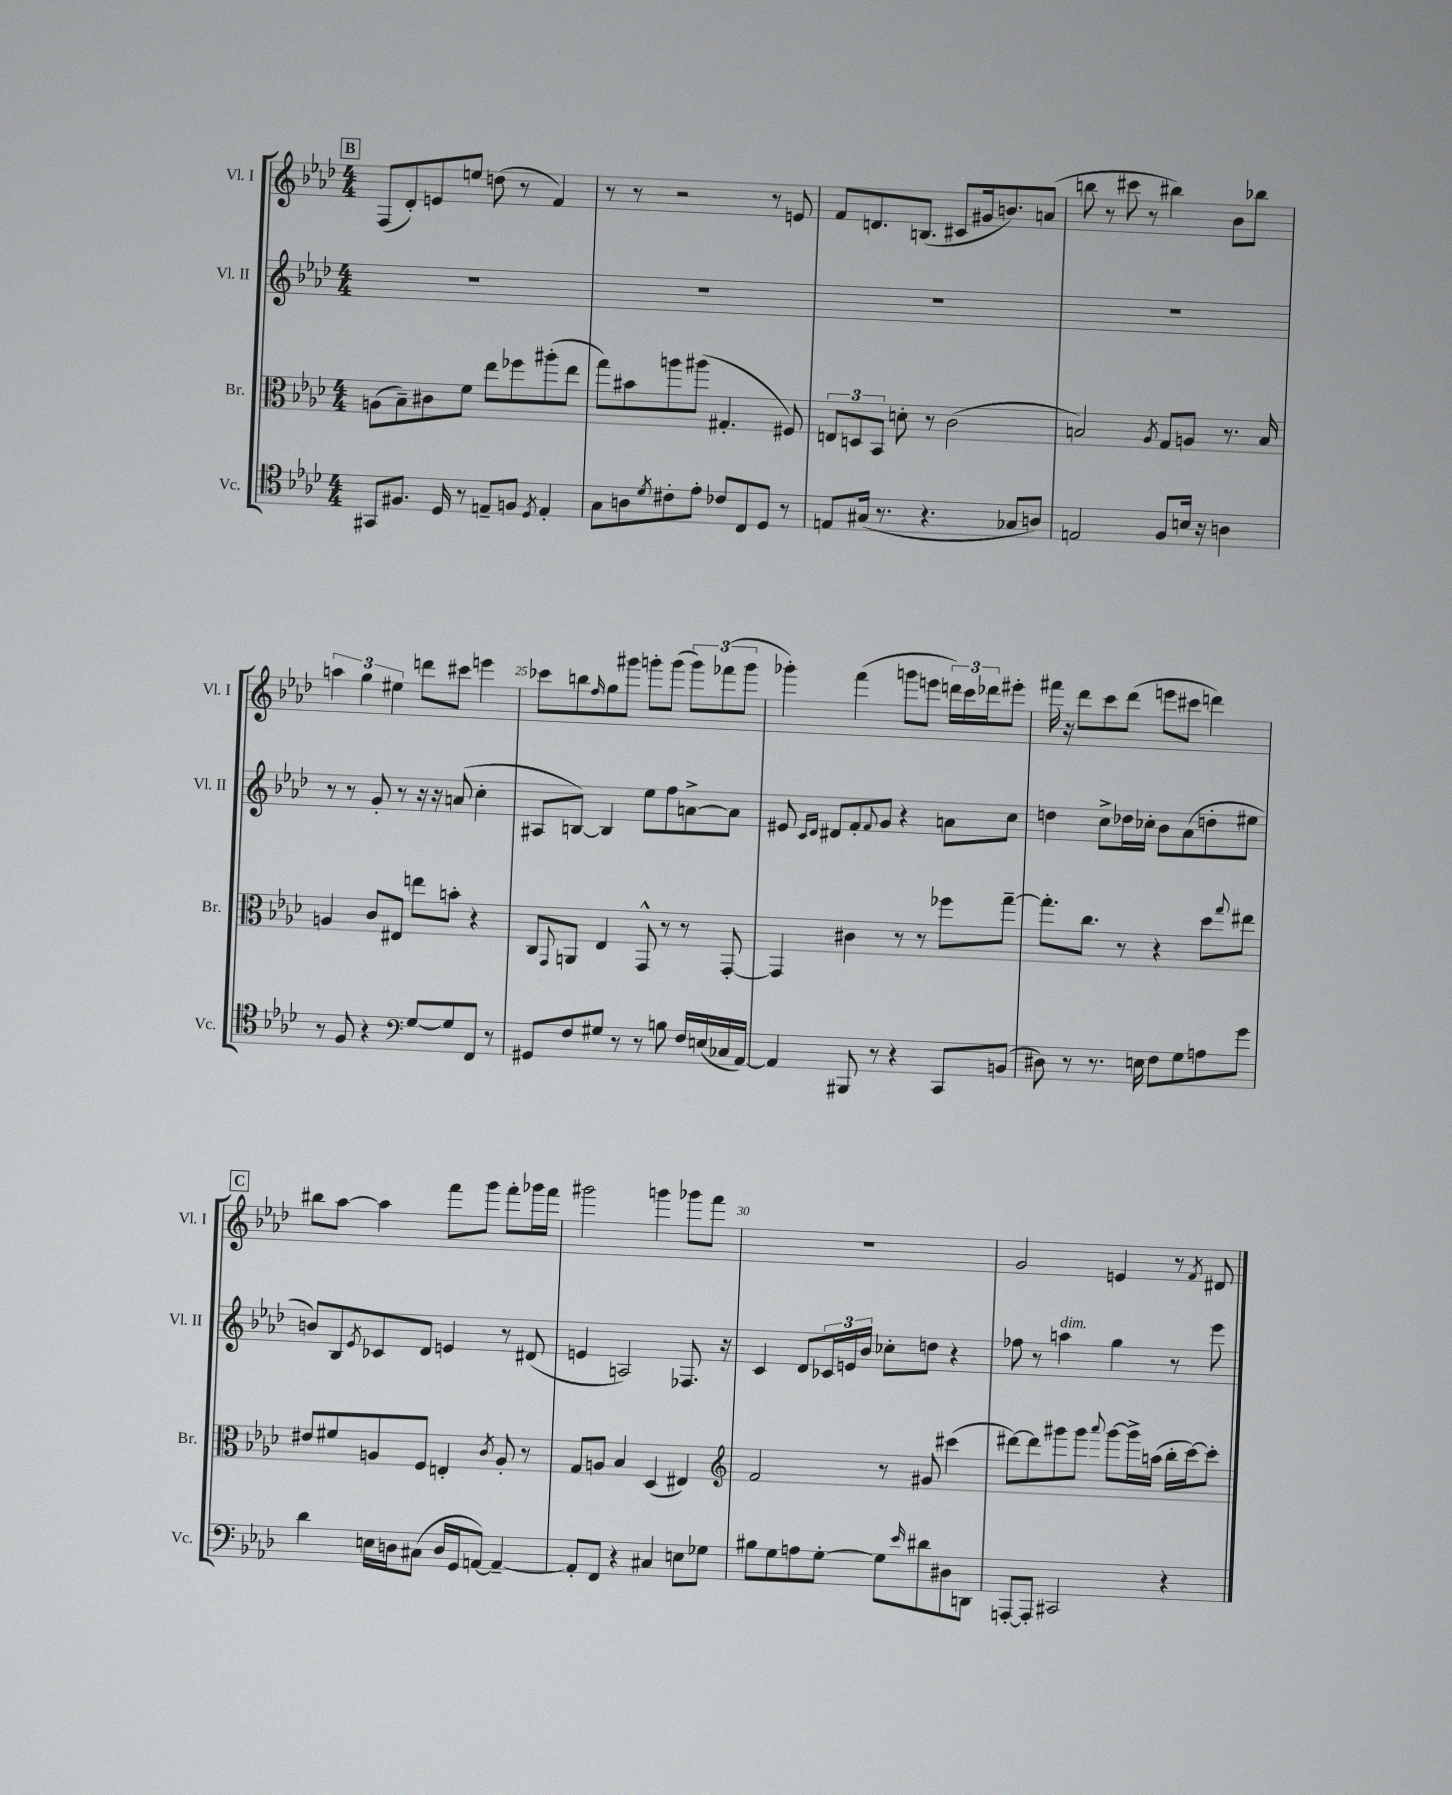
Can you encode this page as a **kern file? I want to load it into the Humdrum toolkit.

**kern	**kern	**kern	**kern
*staff4	*staff3	*staff2	*staff1
*clefC4	*clefC3	*clefG2	*clefG2
*k[b-e-a-d-]	*k[b-e-a-d-]	*k[b-e-a-d-]	*k[b-e-a-d-]
*M4/4	*M4/4	*M4/4	*M4/4
8GG#/L	(8A\L	1r	(8F/L
8.F#/J	8B-~\)	.	8d-'/)
.	8c#\	.	8e/
16D-/	.	.	.
8r	8f\J	.	8ee/J
8E~/L	8ee-\L	.	(8dd\
8F/J	8ff-\	.	8r
8qD-/	.	.	.
4E'/	(8aa#'\	.	4f/)
.	8ee-\J	.	.
=	=	=	=
8G\L	8gg\L)	1r	8r
8A\	8b#\	.	8r
8qd-/	.	.	.
8c#'\	8aa\	.	2r
8e-'\J	(8aa#\J	.	.
8c-/L	4.G#'/	.	.
8C/	.	.	.
8D-/J	.	.	8r
8r	8F#/)	.	8e/
=	=	=	=
8E/L	12E/L	1r	8f/L
.	12D/	.	.
(16G#/Jk	.	.	8.d/
.	12BB-/J	.	.
8.r	.	.	.
.	8d'\	.	.
.	.	.	(8.B/J
4.r	8r	.	.
.	(2c\	.	8c#/L
.	.	.	16g#/k
.	.	.	8.b/)
8G-/L	.	.	.
8A/J)	.	.	(8a/J
=	=	=	=
2E/	2B/)	1r	8bb\
.	.	.	8r
.	.	.	8ccc#\
.	.	.	8r
.	8qA-/	.	.
8F/L	8G/L	.	4bb#\)
16B/Jk	8A/J	.	.
16r	.	.	.
4A\	8.r	.	8b-\L
.	.	.	8bb-\J
.	16B/	.	.
=	=	=	=
8r	4A/	8r	6aa\
8F/	.	8r	.
.	.	.	6gg\
4r	8c/L	8g'/	.
.	.	.	6ee#\
.	8E#/J	8r	.
*clefF4	*	*	*
[8G/L	8ee\L	16r	8ddd\L
.	.	16r	.
8G/]	8b'\J	(8a/	8ccc#\J
8FF/J	4r	4cc'\	4eee\
8r	.	.	.
=	=	=	=
8GG#/L	8C/L	8A#/L	8ccc-\L
.	8qqGG/	.	.
8F/	8AA/J	[8B/J)	8bb\
.	.	.	16qqff/
8G#/J	4E-/	4B/]	8gg\
8r	.	.	8ggg#\J
8r	8GG^^/	8ee-\L	8ggg'\L
8B\	8r	8ff\	(8ggg\J
16F/LL	8r	[8a^\	12ggg\L)
(16E/	.	.	.
.	.	.	(12fff-\
16C-/	[8GG'/	8a\]J	.
.	.	.	12ggg\J
[16AA-/JJ)	.	.	.
=	=	=	=
4AA-/]	4GG/]	8e#/	4ggg-'\)
.	.	16qqc/LL	.
.	.	16qqd-/JJ	.
.	.	8d#/L	.
8BBB#/	4c#\	8f'/	(4fff\
.	.	8qqf/	.
8r	.	8g/J	.
4r	8r	4r	8ggg\L
.	8r	.	8eee\J
8CC/L	8ff-\L	8a\L	24ddd\LL)
.	.	.	24ccc\
.	.	.	24ddd-\J
(8BB/J	[8gg~\J	8cc\J	8eee#'\J
=	=	=	=
8D#\)	8.gg'\]L	4dd\	16fff#\
.	.	.	16r
8r	.	.	8ddd-\L
.	8.cc\J	.	.
8.r	.	8cc^\L	8ccc\
.	8r	16dd-\L	(8ddd-\J
16E\	.	16cc-'\JJ	.
8F\L	4r	8b-\L	8eee\L
8G\	.	(8a-\	8ccc#\J
8A\	8dd-\L	8dd'\	4ddd\)
.	8qqgg/	.	.
8g\J	8ee#\J	8ee#\J	.
=	=	=	=
4d-\	8e#/L	8b/L)	8bb#\L
.	8f#/	8B-/	[8aa-\J
.	.	8qe-/	.
16E\LL	8A/	8c-/	4aa-\]
16D\J	.	.	.
(8C#\J	8F/J	8d-/J	.
16D/LL	4E'/	4e/	8fff\L
16GG/J	.	.	.
[8AA/J)	.	.	8ggg\J
.	8qc/	.	.
4AA~/_	8A'/	8r	8fff'\L
.	8r	(8d#/	16ggg-\L
.	.	.	16fff\JJ
=	=	=	=
8AA'/]L	8G/L	4e/	2ggg#\
8FF/J	8A/J	.	.
4r	4B-/	2A/)	.
4C#/	(4D-/	.	4ggg\
8E\L	4E#/)	8.F-/	8ggg-\L
8G-\J	.	.	8fff\J
.	.	16r	.
=	=	=	=
*	*clefG2	*	*
8B#\L	2f/	4c/	1r
8G\	.	.	.
8A\	.	8d-/L	.
[8G'\J	.	24c-/L	.
.	.	24e/	.
.	.	24b-/JJ	.
8G\]L	8r	8cc-'\L	.
16qqe-/	.	.	.
8d#\	8g#/	8dd\J	.
8D#\	(4ccc#\	4r	.
8DD\J	.	.	.
=	=	=	=
[8AAA'/L	[8ddd#\L)	8ff-\	2g/
8AAA'/]J	8ddd#\]	8r	.
2CC#/	8ggg#\	4aa\	.
.	8ggg#\J	.	.
.	8qqaaa-/	.	.
.	[8ggg#\L	4gg\	4e/
.	16ggg#^\]L	.	.
.	(16aa\JJ	.	.
4r	16bb-'\LL	8r	8r
.	[16ccc\J)	.	.
.	.	.	8qf/
.	8ccc'\]J	8eee-\	8d#/
==	==	==	==
*-	*-	*-	*-
